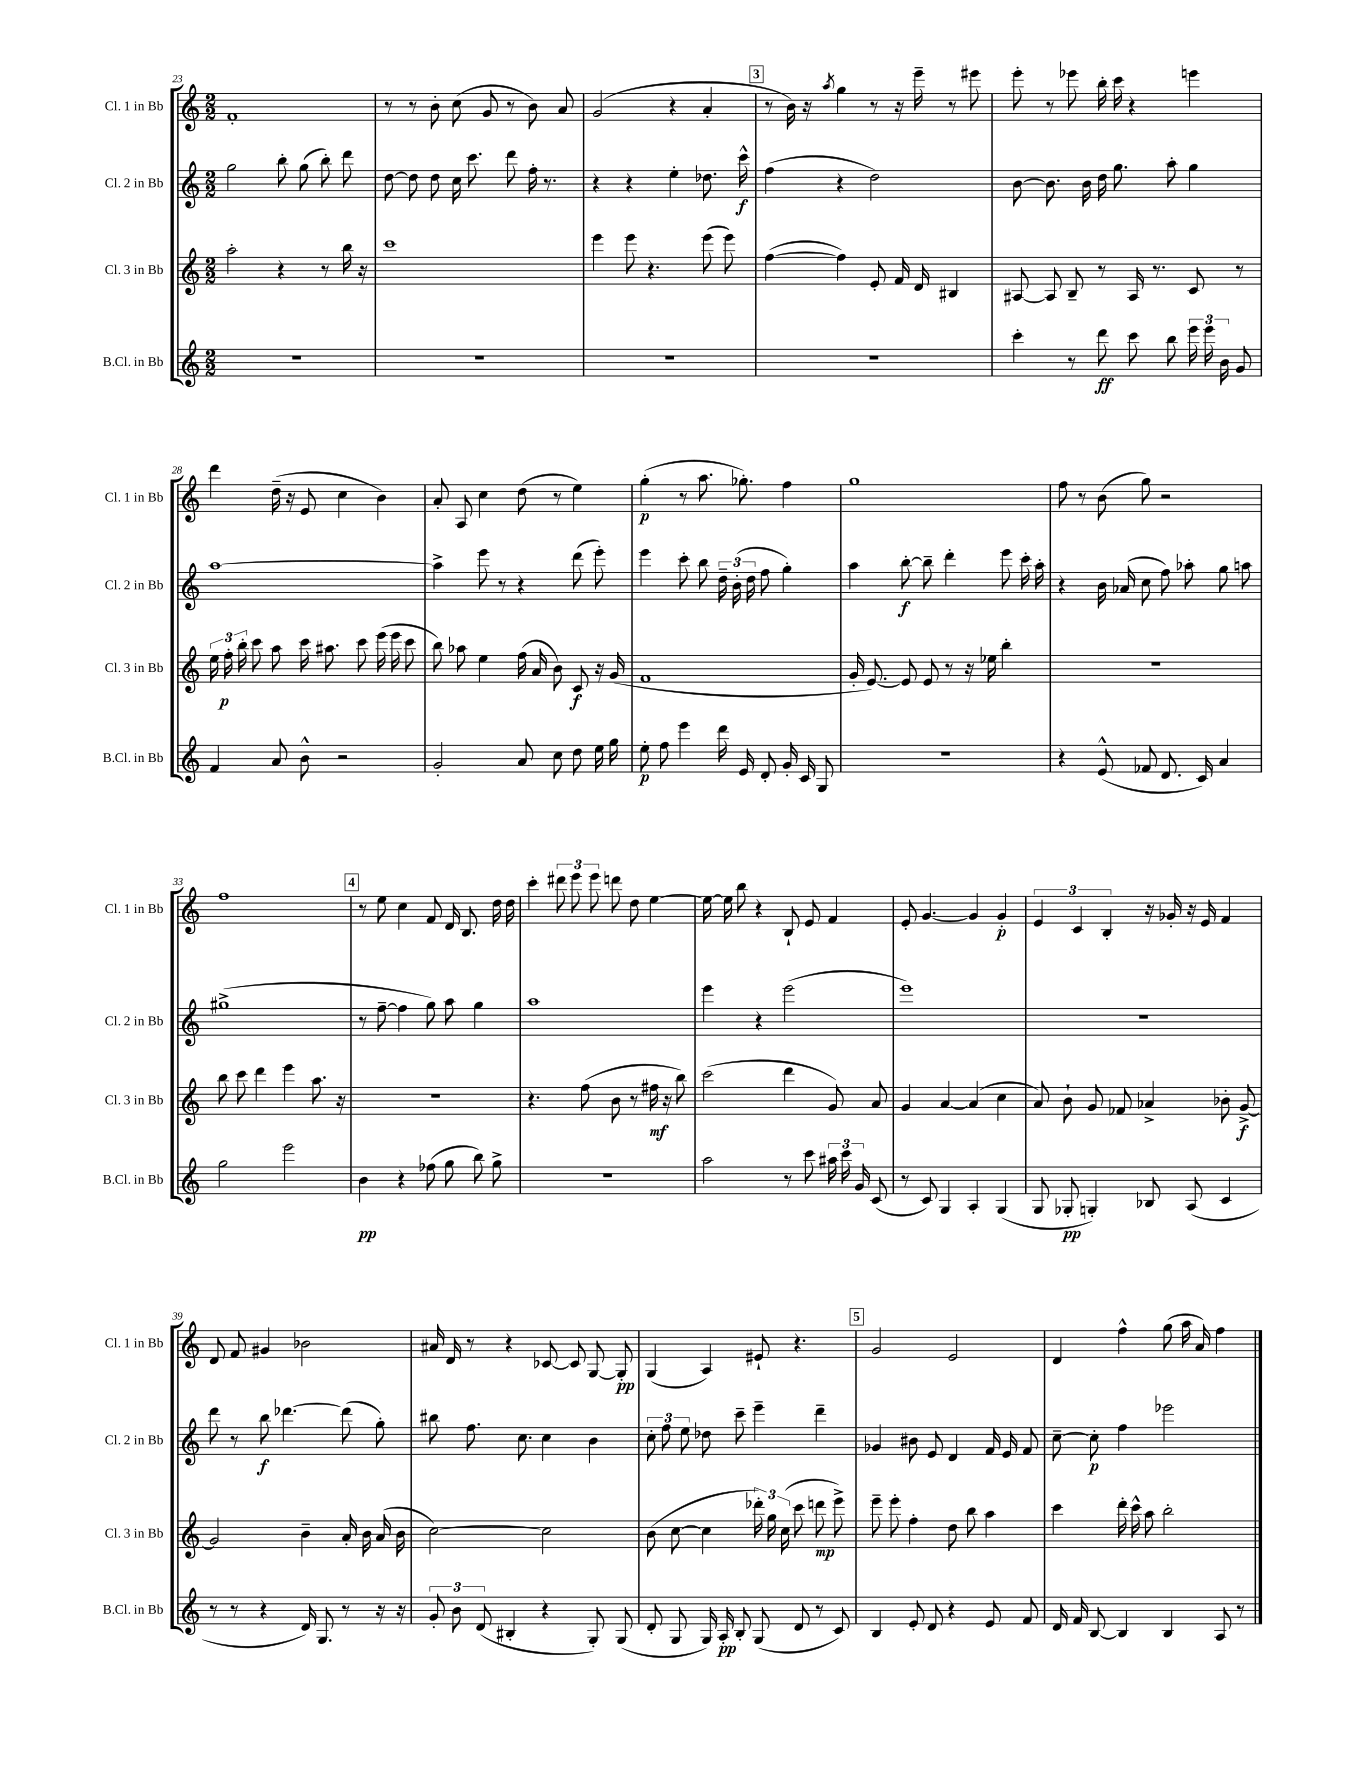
<<
\new StaffGroup <<
\new Staff = "s0" \with { instrumentName = "Cl. 1 in Bb" shortInstrumentName = "Cl. 1 in Bb" } {
    \clef treble \key c \major \numericTimeSignature \time 2/2
    \autoBeamOff f'1-. |
    r8 r8 b'8-. c''8( g'8 r8 b'8) a'8 |
    g'2( r4 a'4-. |
    \mark \markup { \box "3" } r8 b'16) r16 \acciaccatura { a''8 } g''4 r8 r16 e'''16-- r8 eis'''8 |
    e'''8-. r8 ees'''8 b''16-. c'''16 r4 e'''4 |
    d'''4 d''16--( r16 e'8 c''4 b'4) |
    a'8-. a8 c''4 d''8( r8 e''4) |
    g''4-.\p( r8 a''8. ges''8.-.) f''4 |
    g''1 |
    f''8 r8 b'8( g''8) r2 |
    f''1 |
    \mark \markup { \box "4" } r8 e''8 c''4 f'8 d'16 b8. d''16 d''16 |
    c'''4-. \tuplet 3/2 { dis'''8 e'''8 e'''8 } d'''8 d''8 e''4~ |
    e''16~ e''16 b''8 r4 b8-! e'8 f'4 |
    e'8-. g'4.~ g'4 g'4-.\p |
    \tuplet 3/2 { e'4 c'4 b4-. } r16 ges'16-. r16 e'16 f'4 |
    d'8 f'8 gis'4 bes'2 |
    ais'16 d'16 r8 r4 ces'8~ ces'8 g8~ g8-.\pp |
    g4( a4) eis'8-! r4. |
    \mark \markup { \box "5" } g'2 e'2 |
    d'4 f''4-^ g''8( a''16 a'16) f''4 \bar "|." |
}
\new Staff = "s1" \with { instrumentName = "Cl. 2 in Bb" shortInstrumentName = "Cl. 2 in Bb" } {
    \clef treble \key c \major \numericTimeSignature \time 2/2
    \autoBeamOff g''2 b''8-. g''8( b''8-.) d'''8 |
    d''8~ d''8 d''8 c''16 c'''8. d'''8 f''16-. r8. |
    r4 r4 e''4-. des''8. c'''16-^\f |
    \mark \markup { \box "3" } f''4( r4 d''2) |
    b'8~ b'8. b'16 d''16 g''8. a''8-. g''4 |
    a''1~ |
    a''4-> e'''8 r8 r4 d'''8( e'''8-.) |
    e'''4 c'''8-. b''8 \tuplet 3/2 { d''16-- b'16-.( d''16 } f''8 g''4-.) |
    a''4 b''8~-.\f b''8-- d'''4-. e'''8 c'''16-. a''16-. |
    r4 b'16 aes'16( c''8 f''8) aes''8-. g''8 a''8 |
    gis''1->( |
    \mark \markup { \box "4" } r8 f''8~-- f''4 g''8) a''8 g''4 |
    a''1 |
    e'''4 r4 e'''2( |
    e'''1) |
    R1 |
    d'''8 r8 b''8\f des'''4.~ des'''8( g''8-.) |
    bis''8 f''8. c''8. c''4 b'4 |
    \tuplet 3/2 { c''8-. f''8 e''8 } des''8 c'''8-- e'''4-- d'''4-- |
    \mark \markup { \box "5" } ges'4 bis'8 e'8 d'4 f'16 e'16 f'8 |
    c''8~-- c''8-.\p f''4 ees'''2 \bar "|." |
}
\new Staff = "s2" \with { instrumentName = "Cl. 3 in Bb" shortInstrumentName = "Cl. 3 in Bb" } {
    \clef treble \key c \major \numericTimeSignature \time 2/2
    \autoBeamOff a''2-. r4 r8 b''16 r16 |
    c'''1 |
    e'''4 e'''8 r4. e'''8( e'''8) |
    \mark \markup { \box "3" } f''4~( f''4) e'8-. f'16 d'16 bis4 |
    ais8~ ais8 b8-- r8 ais16 r8. c'8 r8 |
    \tuplet 3/2 { e''16 f''16-.\p b''16-. } c'''8 a''8 c'''16 ais''8. c'''8 e'''16( e'''16 c'''8 |
    b''8) aes''8 e''4 f''16( a'16 b'8) c'8\f r16 g'16( |
    f'1 |
    g'16-. e'8.~) e'8 e'8 r8 r16 ees''16 b''4-. |
    R1 |
    b''8 c'''8 d'''4 e'''4 a''8. r16 |
    \mark \markup { \box "4" } r1 |
    r4. f''8( b'8 r8 fis''16\mf r16 b''8) |
    c'''2( d'''4 g'8) a'8 |
    g'4 a'4~ a'4( c''4 |
    a'8) b'8-! g'8 fes'8 aes'4-> bes'8-. g'8~->\f |
    g'2 b'4-- a'16-. b'16 a'16( b'16 |
    c''2~) c''2 |
    b'8( c''8~ c''4 \tuplet 3/2 { des'''16-.) g''16 c''16( } c'''8 d'''8\mp e'''8->) |
    \mark \markup { \box "5" } e'''8-- e'''8-. f''4-. d''8 b''8 a''4 |
    c'''4 d'''16-. c'''16-^ a''8 b''2-. \bar "|." |
}
\new Staff = "s3" \with { instrumentName = "B.Cl. in Bb" shortInstrumentName = "B.Cl. in Bb" } {
    \clef treble \key c \major \numericTimeSignature \time 2/2
    \autoBeamOff R1 |
    R1 |
    R1 |
    \mark \markup { \box "3" } R1 |
    c'''4-. r8 d'''8\ff c'''8 b''8 \tuplet 3/2 { e'''16 e'''16 b'16 } g'8 |
    f'4 a'8 b'8-^ r2 |
    g'2-. a'8 c''8 d''8 e''16 g''16 |
    e''8-.\p f''8 e'''4 d'''16 e'16 d'8-. g'16-. c'16 g8 |
    r1 |
    r4 e'8-^( fes'8 d'8. c'16) a'4 |
    g''2 e'''2 |
    \mark \markup { \box "4" } b'4\pp r4 fes''8( g''8 b''8) g''8-> |
    r1 |
    a''2 r8 c'''8 \tuplet 3/2 { ais''16 c'''16 g'16 } c'8( |
    r8 c'8) g4 a4-. g4( |
    g8 ges8-.\pp g4-.) bes8 a8( c'4 |
    r8 r8 r4 d'16) g8. r8 r16 r16 |
    \tuplet 3/2 { g'8-. b'8 d'8( } bis4-. r4 g8-.) g8( |
    d'8-. g8 g16) a16-.\pp b8-. g8( d'8 r8 c'8) |
    \mark \markup { \box "5" } b4 e'8-. d'8 r4 e'8 f'8 |
    d'16 f'16 b8~ b4 b4 a8 r8 \bar "|." |
}
>>
>>
\layout { \context { \Score currentBarNumber = #23 } }
